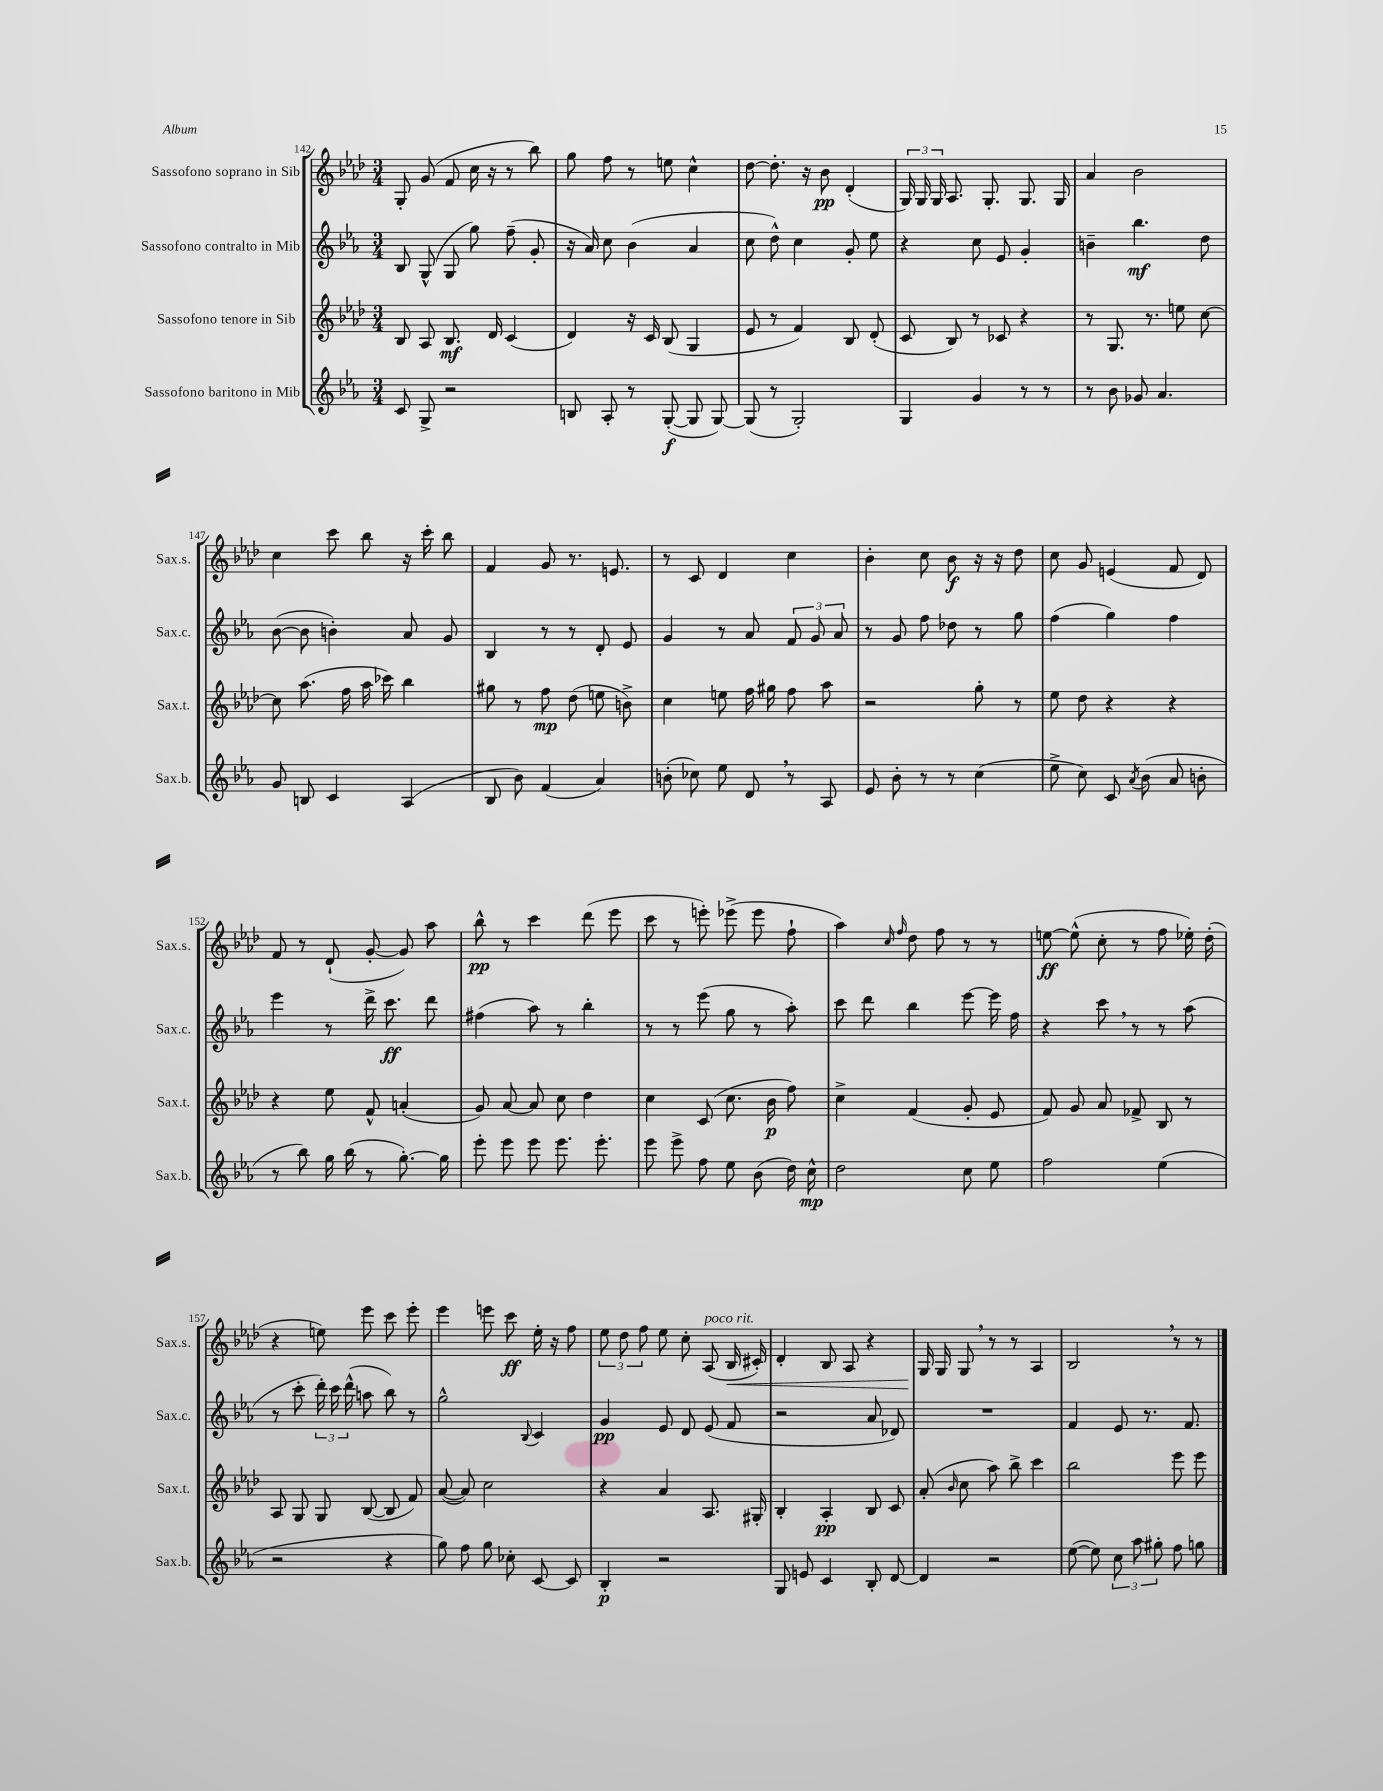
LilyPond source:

<<
\new StaffGroup <<
\new Staff = "s0" \with { instrumentName = "Sassofono soprano in Sib" shortInstrumentName = "Sax.s." } {
    \clef treble \key aes \major \numericTimeSignature \time 3/4
    \autoBeamOff g8-. g'8( f'8 c''16 r16 r8 bes''8) |
    g''8 f''8 r8 e''8 c''4-^ |
    des''8~ des''8.-. r16 bes'8\pp des'4-.( |
    \tuplet 3/2 { g16) g16 g16 } aes8. g8.-. g8. g16 |
    aes'4 bes'2 |
    c''4 c'''8 bes''8 r16 c'''16-. bes''8 |
    f'4 g'8 r8. e'8. |
    r8 c'8 des'4 c''4 |
    bes'4-. c''8 bes'8\f r16 r16 des''8 |
    c''8 g'8 e'4( f'8 des'8) |
    f'8 r8 des'8-!( g'8~-. g'8) aes''8 |
    bes''8-^\pp r8 c'''4 des'''8( ees'''8 |
    c'''8 r8 e'''8-.) ees'''8->( ees'''8 f''8-! |
    aes''4) \grace { c''16 f''16 } des''8 f''8 r8 r8 |
    e''8~\ff e''8-^( c''8-. r8 f''8 ees''16-.) des''16-.( |
    r4 e''8) ees'''8 c'''8 ees'''8-. |
    ees'''4 e'''8 c'''8\ff ees''16-. r16 f''8 |
    \tuplet 3/2 { ees''8 des''8 f''8 } ees''8 c''8-. aes8^\markup { \italic "poco rit." }( bes16\< cis'16-.) |
    des'4-. bes8 aes8 r4 |
    g16\! g16 g8 \breathe r8 r8 aes4 |
    bes2 \breathe r8 r8 \bar "|." |
}
\new Staff = "s1" \with { instrumentName = "Sassofono contralto in Mib" shortInstrumentName = "Sax.c." } {
    \clef treble \key ees \major \numericTimeSignature \time 3/4
    \autoBeamOff bes8 g8-^( g8 g''8) f''8--( g'8-. |
    r16 aes'16) c''8 bes'4( aes'4 |
    c''8 d''8-^) c''4 g'8-. ees''8 |
    r4 c''8 ees'8 g'4-. |
    b'4-- bes''4.\mf d''8 |
    bes'8~( bes'8 b'4-.) aes'8 g'8 |
    bes4 r8 r8 d'8-. ees'8 |
    g'4 r8 aes'8 \tuplet 3/2 { f'8 g'8 aes'8 } |
    r8 g'8 f''8 des''8 r8 g''8 |
    f''4( g''4) f''4 |
    ees'''4 r8 d'''16-> c'''8.\ff d'''8 |
    fis''4( aes''8) r8 bes''4-. |
    r8 r8 ees'''8( g''8 r8 aes''8-.) |
    c'''8 d'''8 bes''4 ees'''8~ ees'''16 f''16 |
    r4 c'''8 \breathe r8 r8 aes''8( |
    r8 c'''8-. \tuplet 3/2 { d'''16-.) c'''16 d'''16-^( } a''8 bes''8) r8 |
    g''2-^ \appoggiatura { bes8 } c'4 |
    g'4\pp ees'8 d'8 ees'8( f'8 |
    r2 aes'8 des'8) |
    R2. |
    f'4 ees'8 r8. f'8. \bar "|." |
}
\new Staff = "s2" \with { instrumentName = "Sassofono tenore in Sib" shortInstrumentName = "Sax.t." } {
    \clef treble \key aes \major \numericTimeSignature \time 3/4
    \autoBeamOff bes8 aes8 bes8.\mf des'16 c'4( |
    des'4) r16 c'16 bes8( g4 |
    ees'8 r8 f'4) bes8 des'8-.( |
    c'8 bes8) r8 ces'8 r4 |
    r8 g8. r8. e''8 c''8~ |
    c''8 aes''8.( f''16 aes''16 ces'''16) bes''4 |
    gis''8 r8 f''8\mp des''8( e''8 b'8->) |
    c''4 e''8 f''16 gis''16 f''8 aes''8 |
    r2 g''8-. r8 |
    ees''8 des''8 r4 r4 |
    r4 ees''8 f'8-^ a'4-.( |
    g'8) aes'8~ aes'8 c''8 des''4 |
    c''4 c'8( c''8. bes'16\p f''8) |
    c''4-> f'4( g'8-. ees'8 |
    f'8) g'8 aes'8 fes'8-> bes8 r8 |
    aes8 g8 g8 bes8~( bes8 f'8) |
    aes'8~( aes'8) c''2 |
    r4 aes'4 aes8. gis16-. |
    bes4-. aes4-.\pp bes8 c'8 |
    aes'8-.( \grace { bes'16 } c''8 aes''8) bes''8-> c'''4 |
    bes''2 ees'''8 ees'''8 \bar "|." |
}
\new Staff = "s3" \with { instrumentName = "Sassofono baritono in Mib" shortInstrumentName = "Sax.b." } {
    \clef treble \key ees \major \numericTimeSignature \time 3/4
    \autoBeamOff c'8 g8-> r2 |
    b8 aes8-. r8 g8~-.\f( g8 g8~) |
    g8( r8 g2-.) |
    g4 g'4 r8 r8 |
    r8 bes'8 ges'8 aes'4. |
    g'8 b8 c'4 aes4( |
    bes8 bes'8) f'4( aes'4) |
    b'8-.( ces''8) ees''8 d'8 \breathe r8 aes8 |
    ees'8 bes'8-. r8 r8 c''4( |
    ees''8-> c''8) c'8 \acciaccatura { aes'8 } bes'8( aes'8 b'8-. |
    r8 bes''8) g''16 bes''16( r8 g''8.~-.) g''16 |
    ees'''8-. ees'''8 ees'''8 ees'''8. ees'''8.-. |
    ees'''8 ees'''8-> f''8 ees''8 bes'8( d''16) c''16-^\mp |
    d''2 c''8 ees''8 |
    f''2 ees''4( |
    r2 r4 |
    g''8) f''8 g''8 ces''8-. c'8~ c'8 |
    bes4-.\p r2 |
    g8 e'8 c'4 bes8-. d'8~ |
    d'4 r2 |
    ees''8~( ees''8) \tuplet 3/2 { c''8 aes''8 gis''8-. } f''8 g''8 \bar "|." |
}
>>
>>
\layout { \context { \Score currentBarNumber = #142 } }
